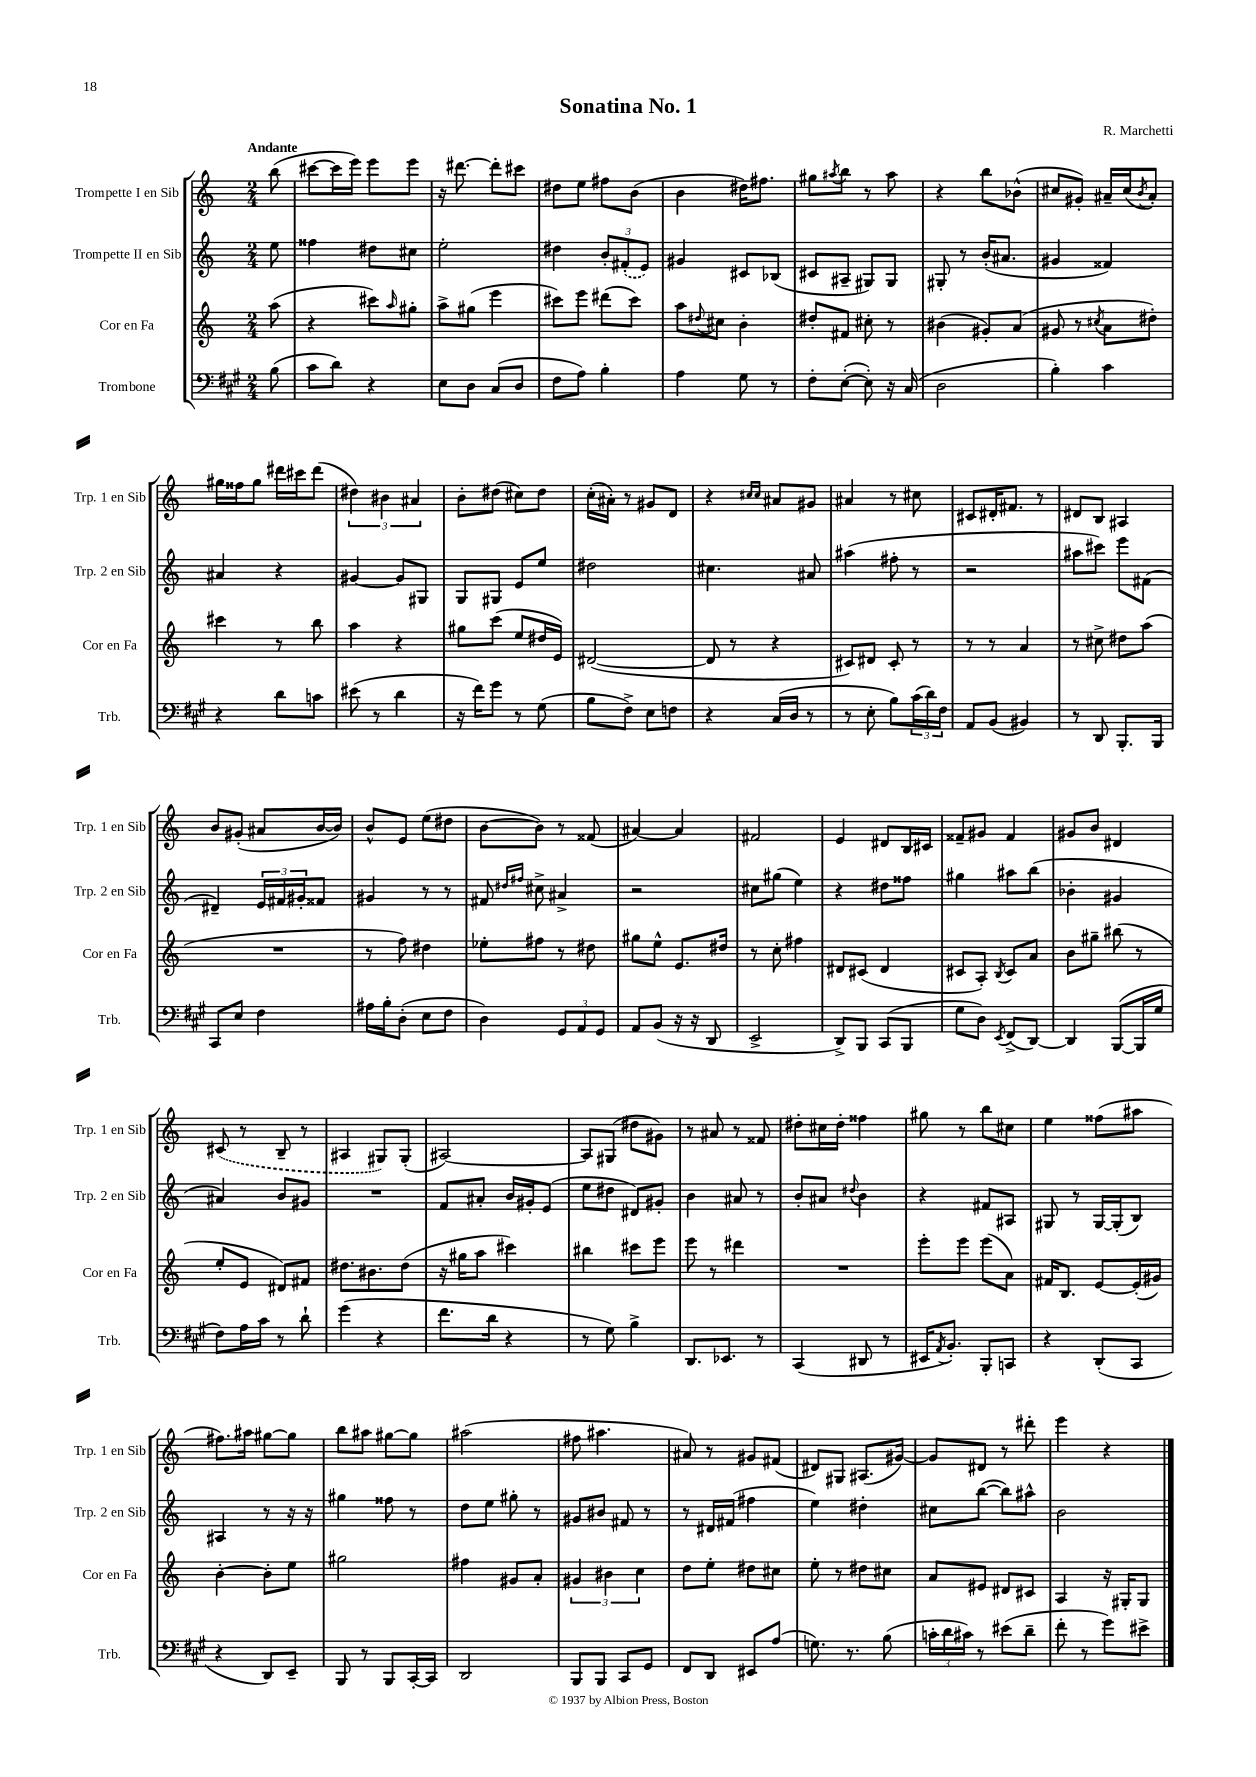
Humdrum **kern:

**kern	**kern	**kern	**kern
*part4	*part3	*part2	*part1
*staff4	*staff3	*staff2	*staff1
*I"Trombone	*I"Cor en Fa	*I"Trompette II en Sib	*I"Trompette I en Sib
*I'Trb.	*I'Cor en Fa	*I'Trp. 2 en Sib	*I'Trp. 1 en Sib
*clefF4	*clefG2	*clefG2	*clefG2
*k[f#c#g#]	*k[]	*k[]	*k[]
*M2/4	*M2/4	*M2/4	*M2/4
=	=	=	=
!	!	!	!LO:TX:a:B:t=Andante
(8B\	(8aa\	8ee\	(8bb\
=1	=1	=1	=1
8c#\L	4r	4ff##X\	[8ccc#X\L
8d\J)	.	.	16ccc#\L]
.	.	.	16eee\JJ)
4r	8ccc#X\L)	8dd#X\L	8eee\L
.	16qqaa/	.	.
.	8gg#X'\J	8cc#X\J	8eee\J
=2	=2	=2	=2
8E\L	8aa^\L	2ee'\	16r
.	.	.	[8.ddd#X\
8D\J	(8gg#X\J	.	.
(8C#/L	4eee\	.	8ddd#'\L]
8D/J	.	.	8ccc#X\J
=3	=3	=3	=3
8F#\L	8ccc#X\L)	4dd#X\	8dd#X\L
8A\J)	8eee\J	.	8ee\J
4B'\	(8ddd#X\L	12b'/L	8ff#X\L
.	.	(12f#X'/	.
.	8ccc#\J)	.	(8b\J
.	.	12e/J)	.
=4	=4	=4	=4
4A\	8aa\L	4g#X/	4b\
.	8qqdd#X/	.	.
.	8cc#X\J	.	.
8G#\	4b'\	8c#X/L	16dd#X\KL)
.	.	.	8.ff#X\J
8r	.	(8B-X/J	.
=5	=5	=5	=5
8F#'\L	8dd#X'/L	8c#X/L	8gg#X\L
.	.	.	8qaa#X/
([8E'\J	8f#X/J	8A#X~/J	8bb\J
8E'\])	8cc#X'\	8G#X/L)	8r
16r	8r	8G#/J	8aa#\
(16C#/	.	.	.
=6	=6	=6	=6
2D\	(4b#X\	8G#X'/	4r
.	.	8r	.
.	8g#X'/L)	(16b'/KL	8bb\L
.	.	8.a#X/J	.
.	(8a/J	.	(8b-X^^\J
=7	=7	=7	=7
4B'\)	8g#X/	4g#X/	8cc#X/L
.	8r	.	8g#X'/J)
.	8qcc#X/	.	.
4c#\	8a\L	4f##X/)	16a#X~/LL
.	.	.	(16cc#/J
.	.	.	8qb/
.	8dd#X'\J)	.	8a#'/J)
!!LO:LB:g=z
=8	=8	=8	=8
4r	4ccc#X\	4a#X/	16gg#X\LL
.	.	.	16ff##X\J
.	.	.	8gg#\J
8d\L	8r	4r	16ddd#X\LL
.	.	.	16ccc#X\J
8cn\J	8bb\	.	(8ddd#\J
=9	=9	=9	=9
(8e#X\	4aa\	[4g#X/	6dd#X\)
8r	.	.	.
.	.	.	6b#X\
4d\	4r	8g#/L]	.
.	.	.	6a#X/
.	.	8G#X/J	.
=10	=10	=10	=10
16r	8gg#X\L	8G/L	8b'\L
16f#\KL)	.	.	.
8g#\J	(8ccc\J	8G#X/J	(8dd#X\J
8r	8ee/L	8e/L	8cc#X\L)
(8G#\	16dd#X/L	8ee/J	8dd#\J
.	16e/JJ)	.	.
=11	=11	=11	=11
8B\L	([2d#X/	2dd#X\	(16cc'\LL
.	.	.	16a#X'\JJ)
8F#^\J)	.	.	8r
8E\L	.	.	8g#X/L
8Fn\J	.	.	8d/J
=12	=12	=12	=12
4r	8d#/]	4.cc#X\	4r
.	8r	.	.
.	.	.	16qqcc#X/LL
.	.	.	16qqcc#/JJ
(16C#/LL	4r	.	8a#X/L
16D/JJ	.	.	.
8r	.	8a#X/	8g#X/J
=13	=13	=13	=13
8r	8c#X/L)	(4aa#X\	4a#X/
8E'\	8d#X/J	.	.
8B\L)	8c#'/	8ff#X'\	8r
(24c#\L	8r	8r	8cc#X\
24d\)	.	.	.
24F#\JJ	.	.	.
=14	=14	=14	=14
8AA/L	8r	2r	8c#X/L
(8BB/J	8r	.	16d#X'/K
.	.	.	8.f#X/J
4BB#X/)	4a/	.	.
.	.	.	8r
=15	=15	=15	=15
8r	8r	8aa#X\L	8d#X/L
8DD/	8cc#X^\	8ccc#X\J)	8B/J
8.BBB'/L	8dd#X\L	8eee\L	4A#X/
.	(8aa\J	(8f#X\J	.
16BBB/Jk	.	.	.
!!LO:LB:g=z
=16	=16	=16	=16
8CC#/L	2r	4d#X~/)	8b/L
8E/J	.	.	(8g#X'/J
4F#\	.	24e/LL	8a#X/L
.	.	24f#X/	.
.	.	24g#X'/J	.
.	.	8f##X/J	[16b/L
.	.	.	16b/JJ])
=17	=17	=17	=17
16A#X\LL	8r	4g#X/	8b^^/L
16B'\J	.	.	.
(8D'\J	8ff\)	.	8e/J
8E\L	4dd#X\	8r	(8ee\L
8F#\J	.	8r	8dd#X\J
=18	=18	=18	=18
4D\)	8ee-X'\L	8f#X/	[8b\L
.	.	16qqdd#X/LL	.
.	.	16qqff#X/JJ	.
.	8ff#X\J	8cc#X^\	8b\J])
12GG#/L	8r	4a#X^/	8r
12AA/	.	.	.
.	8dd#X\	.	(8f##X/
12GG#/J	.	.	.
=19	=19	=19	=19
8AA/L	8gg#X\L	2r	[4a#X/)
(8BB/J	8ee^^\J	.	.
16r	8.e/L	.	4a#/]
16r	.	.	.
8DD/	.	.	.
.	16dd#X/Jk	.	.
=20	=20	=20	=20
2EE^/	8r	8cc#X\L	2f#X/
.	8cc'\	(8gg#X\J	.
.	4ff#X\	4ee\)	.
=21	=21	=21	=21
8DD^/L)	8d#X/L	4r	4e/
8BBB/J	(8c#X/J	.	.
(8CC#/L	4d#/	8dd#X\L	8d#X/L
8BBB/J	.	8ff##X\J	16B/L
.	.	.	16c#X/JJ
=22	=22	=22	=22
8G#\L	8c#X/L	4gg#X\	8f##X~/L
8D\J)	8A'/J)	.	8g#X/J
8qEE/	8qB/	.	.
(8FF#^/L	8c#/L	8aa#X\L	4f##/
[8DD/J)	8a/J	(8bb\J	.
=23	=23	=23	=23
4DD/]	8b\L	4b-X'\	8g#X/L
.	8gg#X~\J	.	8b/J
([8BBB/L	(8bb#X\	4g#X/	4d#X/
16BBB/L]	8r	.	.
16G#/JJ	.	.	.
!!LO:LB:g=z
=24	=24	=24	=24
8F#\L)	8ee'/L	4a#X/)	(8c#X/
16A\L	8e/J	.	8r
16c#\JJ	.	.	.
8r	8d#X/L)	8b/L	8B~/
8d`\	8f#X/J	8g#X/J	8r
=25	=25	=25	=25
(4g#\	8.dd#X\L	2r	4A#X/
.	8.b#X\	.	.
4r	.	.	8G#X/L)
.	(8dd#\J	.	(8G#'/J
=26	=26	=26	=26
8.f#\L	16r	8f/L	[2A#X/)
.	16gg#X\KL	.	.
.	8aa\J	8a#X'/J	.
16d\Jk	.	.	.
4r	4ccc#X\)	16b/LL	.
.	.	16g#X'/J	.
.	.	(8e/J	.
=27	=27	=27	=27
8r	4bb#X\	8ee\L	8A#/L]
8G#\)	.	8dd#X\J	(8G#X/J
4B^\	8ccc#X\L	8d#X/L)	8dd#X\L
.	8eee\J	8g#X'/J	8g#X\J)
=28	=28	=28	=28
8.DD/L	8eee\	4b\	8r
.	8r	.	8a#X/
8.EE-X/J	.	.	.
.	4ddd#X\	8a#X/	8r
8r	.	8r	8f##X/
=29	=29	=29	=29
(4CC#/	2r	8b'/L	8dd#X'\L
.	.	8a#X/J	16cc#X\L
.	.	.	16dd#'\JJ
.	.	8qqdd#X/	.
8DD#X/	.	4b\	4ff##X\
8r	.	.	.
=30	=30	=30	=30
16EE#X/KL	8eee'\L	4r	8gg#X\
8qAA/	.	.	.
8.BB'/J)	.	.	.
.	8eee\J	.	8r
8BBB'/L	(8eee\L	8f#X/L	8bb\L
8CCn/J	8a\J)	8A#X/J	8cc#X\J
=31	=31	=31	=31
4r	16f#X/KL	8G#X/	4ee\
.	8.B/J	.	.
.	.	8r	.
(8DD'/L	[8e/L	[16G#/LL	(8ff##X\L
.	.	(16G#'/J]	.
8CC#/J	(16e'/L]	8B/J)	8aa#X\J
.	16g#X/JJ)	.	.
!!LO:LB:g=z
=32	=32	=32	=32
4r	[4b'\	4A#X/	8.ff#X\L)
.	.	.	16aa#X\Jk
8DD/L)	8b'\L]	8r	[8gg#X\L
8EE~/J	8ee\J	16r	8gg#\J]
.	.	16r	.
=33	=33	=33	=33
8BBB/	2gg#X\	4gg#X\	8bb\L
8r	.	.	8aa#X\J
8BBB/L	.	8ff##X\	[8gg#X\L
[16CC#'/L	.	8r	8gg#\J]
16CC#/JJ]	.	.	.
=34	=34	=34	=34
2DD/	4ff#X\	8dd\L	(2aa#X\
.	.	8ee\J	.
.	8g#X/L	8gg#X'\	.
.	8a'/J	8r	.
=35	=35	=35	=35
8BBB/L	6g#X/	8g#X/L	8ff#X\
8BBB/J	.	8b#X/J	4.aa#X\
.	6b#X\	.	.
8CC#/L	.	8f#X/	.
.	6cc\	.	.
8GG#/J	.	8r	.
=36	=36	=36	=36
8FF#/L	8dd\L	8r	8a#X/)
8DD/J	8ee'\J	16d#X/LL	8r
.	.	(16f#X/JJ	.
8EE#X/L	8dd#X\L	4ff#X\	8g#X/L
(8A/J	8cc#X\J	.	(8f#X/J
=37	=37	=37	=37
8.Gn\)	8ee'\	4ee\)	8d#X/L)
.	8r	.	8G#X/J
8.r	.	.	.
.	8dd#X\L	4dd#X'\	(8.A#X/L
(8B\	8cc#X\J	.	.
.	.	.	[16g#X/Jk)
=38	=38	=38	=38
24cn'\LL	8a/L	8cc#X\L	8g#/L]
24d\	.	.	.
24c#X\JJ)	.	.	.
8r	8e#X/J	([8bb\J	8d#X/J
(8e#X\L	8d#X/L	8bb\L])	8r
8d~\J	8c#X/J	8aa#X^^\J	8ddd#X'\
=39	=39	=39	=39
8f#'\	4A/	2b\	4eee\
8r	.	.	.
8g#\L)	16r	.	4r
.	16G#X'/KL	.	.
8e#X^\J	8G#/J	.	.
==	==	==	==
*-	*-	*-	*-
